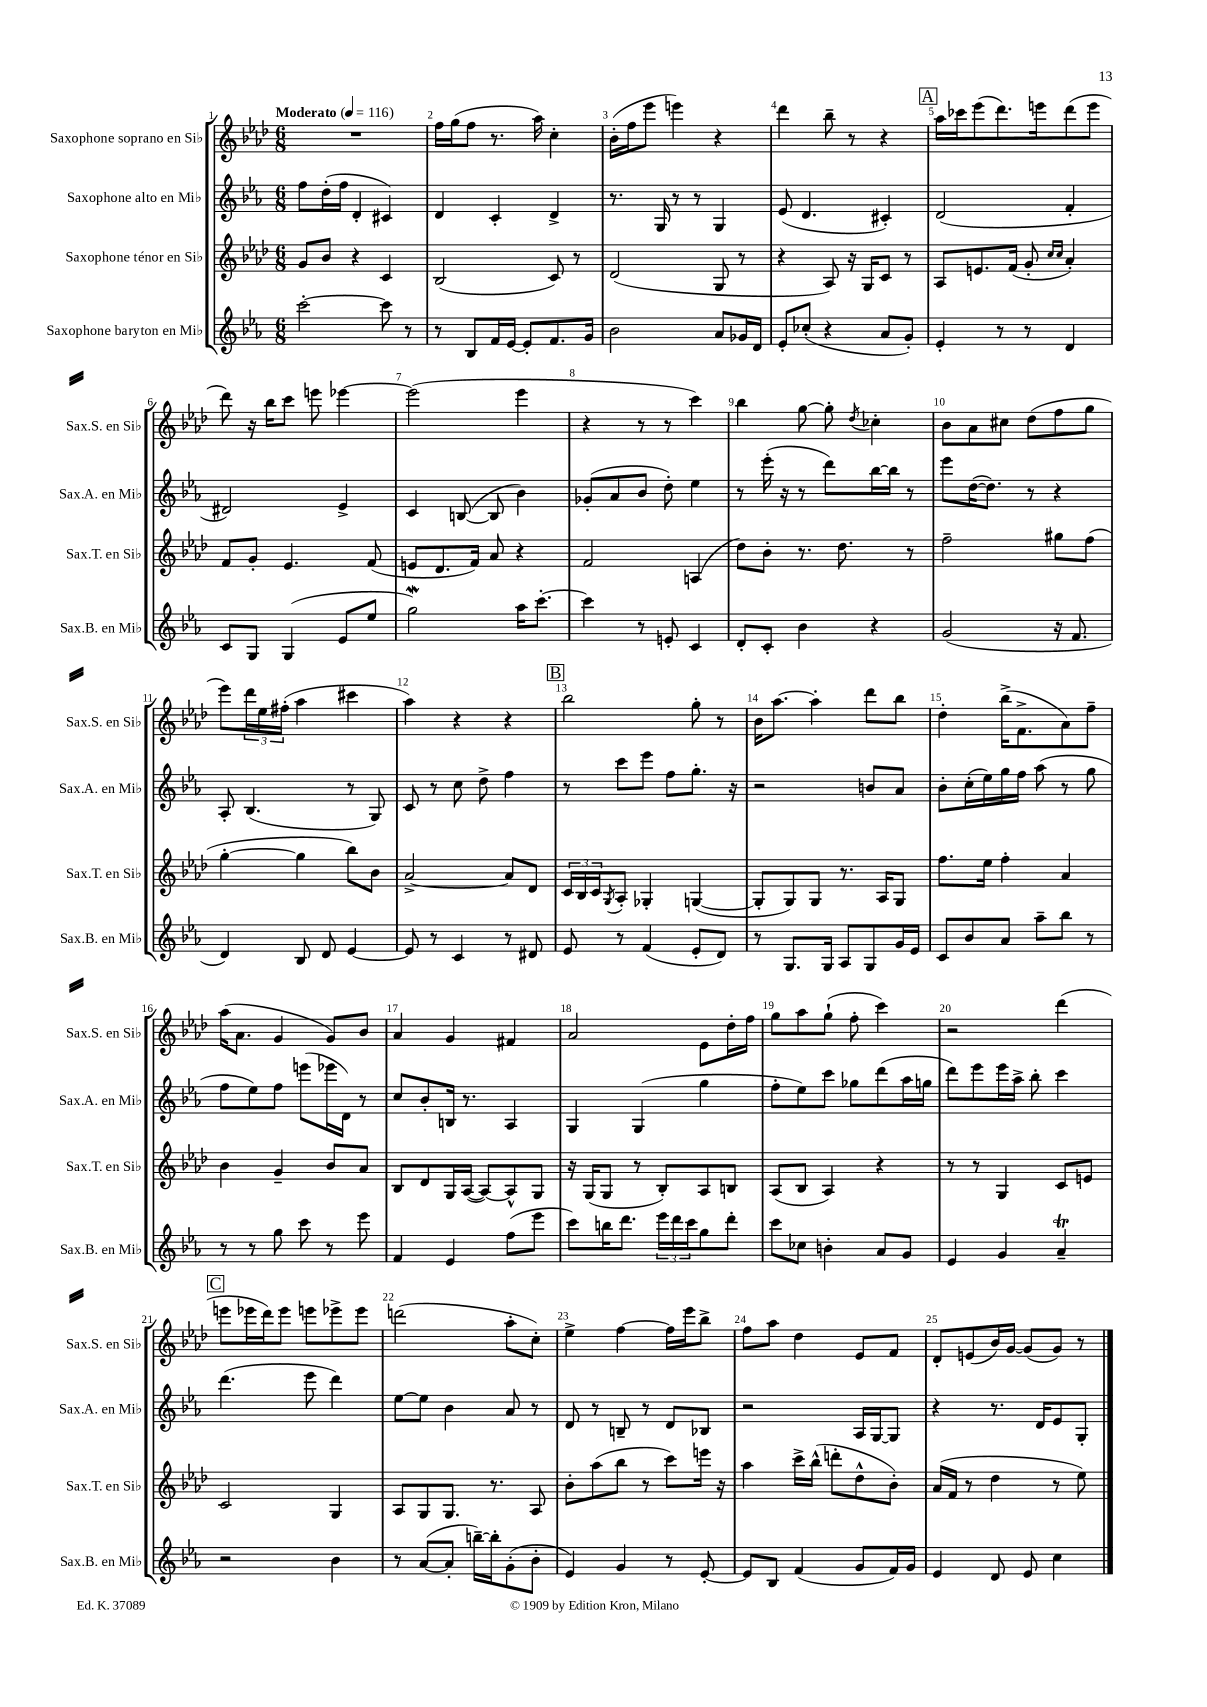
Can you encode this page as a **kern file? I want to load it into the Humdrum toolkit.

**kern	**kern	**kern	**kern
*staff4	*staff3	*staff2	*staff1
*clefG2	*clefG2	*clefG2	*clefG2
*k[b-e-a-]	*k[b-e-a-d-]	*k[b-e-a-]	*k[b-e-a-d-]
*M6/8	*M6/8	*M6/8	*M6/8
*MM116	*MM116	*MM116	*MM116
[2ccc'	8g	8ff	2.r
.	8b-	(16dd'	.
.	.	16ff	.
.	4r	4d'	.
8ccc]	4c	4c#)	.
8r	.	.	.
=	=	=	=
8r	(2B-	4d	16ff
.	.	.	(16gg
8B-	.	.	8ff
16f	.	4c'	8.r
[16e-	.	.	.
8e-']	.	.	.
.	.	.	16aa-)
8.f	8c)	4d^	4cc'
.	8r	.	.
16g	.	.	.
=	=	=	=
2b-	(2d-	8.r	(16b-'
.	.	.	16ff
.	.	.	8eee-
.	.	16G	.
.	.	8r	4eee)
.	.	8r	.
8a-	8G	4G	4r
16g-	8r	.	.
16d	.	.	.
=	=	=	=
8e-'	4r	(8e-	4ddd-
(8cc-'	.	4.d	.
4r	8A-)	.	8bb-~
.	16r	.	8r
.	16G	.	.
8a-	8c	4c#')	4r
8g')	8r	.	.
=	=	=	=
4e-'	8A-	(2d	16aa-
.	.	.	16ccc-
.	8.e	.	(8eee-
8r	.	.	8.ddd-)
.	(16f	.	.
8r	8g'	.	.
.	.	.	16eee
.	16qqcc	.	.
.	16qqcc	.	.
4d	4a-')	4f'	(8ddd-
.	.	.	8eee
=	=	=	=
8c	8f	2d#)	8ddd-)
8G	8g'	.	16r
.	.	.	16bb-
(4G	4.e-	.	8ccc
.	.	.	8eee
8e-	.	4e-^	[4eee-
8ee-	(8f	.	.
=	=	=	=
2gg)	8e	4c	(2eee-]
.	8.d-	.	.
.	.	([8B	.
.	16f)	.	.
.	8a-	8B]	.
16aa-	4r	4b-)	4eee-
[8.ccc'	.	.	.
=	=	=	=
4ccc]	2f	(8g-'	4r
.	.	8a-	.
8r	.	8b-	8r
8e'	.	8dd')	8r
4c	(4A	4ee-	4ccc)
=	=	=	=
8d'	8dd-)	8r	4bb-
8c'	8b-'	(16eee-'	.
.	.	16r	.
4b-	8.r	8r	[8gg
.	.	8ddd)	8gg']
.	8.dd-	.	.
.	.	.	8qdd-
4r	.	[16bb-	4cc-'
.	.	16bb-]	.
.	8r	8r	.
=	=	=	=
(2g	2ff~	8eee-	8b-
.	.	([16dd	8a-
.	.	8.dd])	.
.	.	.	8cc#
.	.	8r	(8dd-
16r	8gg#	4r	8ff
8.f	.	.	.
.	(8ff	.	8gg
=	=	=	=
4d)	[4gg'	8A-'	8eee-)
.	.	(4.B-	24ddd-
.	.	.	24ee-
.	.	.	(24ff#'
8B-	4gg]	.	4aa-
8d	.	.	.
[4e-	8bb-)	8r	4ccc#
.	8b-	8G)	.
=	=	=	=
8e-]	[2a-^	8c	4aa-)
8r	.	8r	.
4c	.	8cc	4r
.	.	8dd^	.
8r	8a-]	4ff	4r
8d#	8d-	.	.
=	=	=	=
8e-	24c	8r	2bb-
.	24B-	.	.
.	24c	.	.
.	8qG	.	.
8r	8A-'	8ccc	.
(4f	4G-'	8eee-	.
.	.	8ff	.
8e-'	([4G	8.gg'	8gg'
8d)	.	.	8r
.	.	16r	.
=	=	=	=
8r	8G']	2r	16b-
.	.	.	[8.aa-
8.G	8G)	.	.
.	8G	.	4aa-']
16G	.	.	.
8A-	8.r	.	.
8G	.	8b	8ddd-
.	16A-	.	.
16g	8G	8a-	8bb-
16e-	.	.	.
=	=	=	=
8c	8.ff	8b-'	4dd-'
8b-	.	(16cc'	.
.	16ee-	16ee-)	.
8a-	4ff'	16gg	(16bb-^
.	.	16ff	8.f^
8aa-~	.	(8aa-	.
8bb-	4a-	8r	8a-)
8r	.	8gg	8ff~
=	=	=	=
8r	4b-	8ff	(16aa-
.	.	.	8.a-
8r	.	8ee-)	.
8gg	4g~	8ff	4g
8ccc	.	(8eee	.
8r	8b-	16eee-	8g)
.	.	16d)	.
8eee-	8a-	8r	8b-
=	=	=	=
4f	8B-	8cc	4a-
.	8d-	8b-'	.
4e-	16G	16B	4g
.	([16A-	8.r	.
.	8A-_)	.	.
(8ff	8A-^^]	4A-	4f#
8eee-	8G	.	.
=	=	=	=
8ccc)	16r	4G	2a-
.	(16G	.	.
16bb	8G	.	.
8.ddd	.	.	.
.	8r	(4G	.
24eee-	8B-')	.	.
24ddd	.	.	.
24ccc	.	.	.
8gg	8A-	4gg	8e-
8ddd'	8B	.	16dd-'
.	.	.	16ff
=	=	=	=
8ccc	(8A-	8ff'	8gg
8cc-	8B-	8ee-)	8aa-
4b'	4A-)	8ccc	(8gg`
.	.	8gg-	8ff'
8a-	4r	(8ddd	4ccc)
8g	.	16aa-	.
.	.	16gg	.
=	=	=	=
4e-	8r	8ddd)	2r
.	8r	8eee-	.
4g	4G	16eee-	.
.	.	16aa-^	.
.	.	8bb-'	.
4a-~	8c	4ccc	(4ddd-
.	8e	.	.
=	=	=	=
2r	2c	(4.ddd	8eee
.	.	.	16eee-
.	.	.	16ddd-)
.	.	.	8eee-
.	.	8eee-	8eee
4b-	4G	4ddd)	8eee-^
.	.	.	8eee-
=	=	=	=
8r	8A-	[8ee-	(2ddd
([8a-	8G	8ee-]	.
8a-']	8.G	4b-	.
[16bb~)	.	.	.
16bb']	8.r	.	.
(8g'	.	8a-	8aa-'
8b-'	8A-	8r	8cc')
=	=	=	=
4e-)	8b-'	8d	4ee-^
.	(8aa-	8r	.
4g	8bb-	8B~	[4ff
.	8r	8r	.
8r	8ccc)	8d	16ff]
.	.	.	16eee-
[8e-'	16eee	8B-	8bb-^
.	16r	.	.
=	=	=	=
8e-]	4aa-	2r	8ff
8B-	.	.	8aa-
(4f	16ccc^	.	4dd-
.	(16bb-^^	.	.
.	8ddd'	.	.
8g	8dd-^^	16A-	8e-
.	.	[16G	.
16f)	8b-')	8G]	8f
16g	.	.	.
=	=	=	=
4e-	(16a-	4r	8d-'
.	16f	.	.
.	8r	.	(8e
8d	4dd-	8.r	16b-)
.	.	.	[16g
8e-	.	.	(8g]
.	.	16d	.
4cc	8r	8e-	8g)
.	8ee-)	8G'	8r
==	==	==	==
*-	*-	*-	*-
